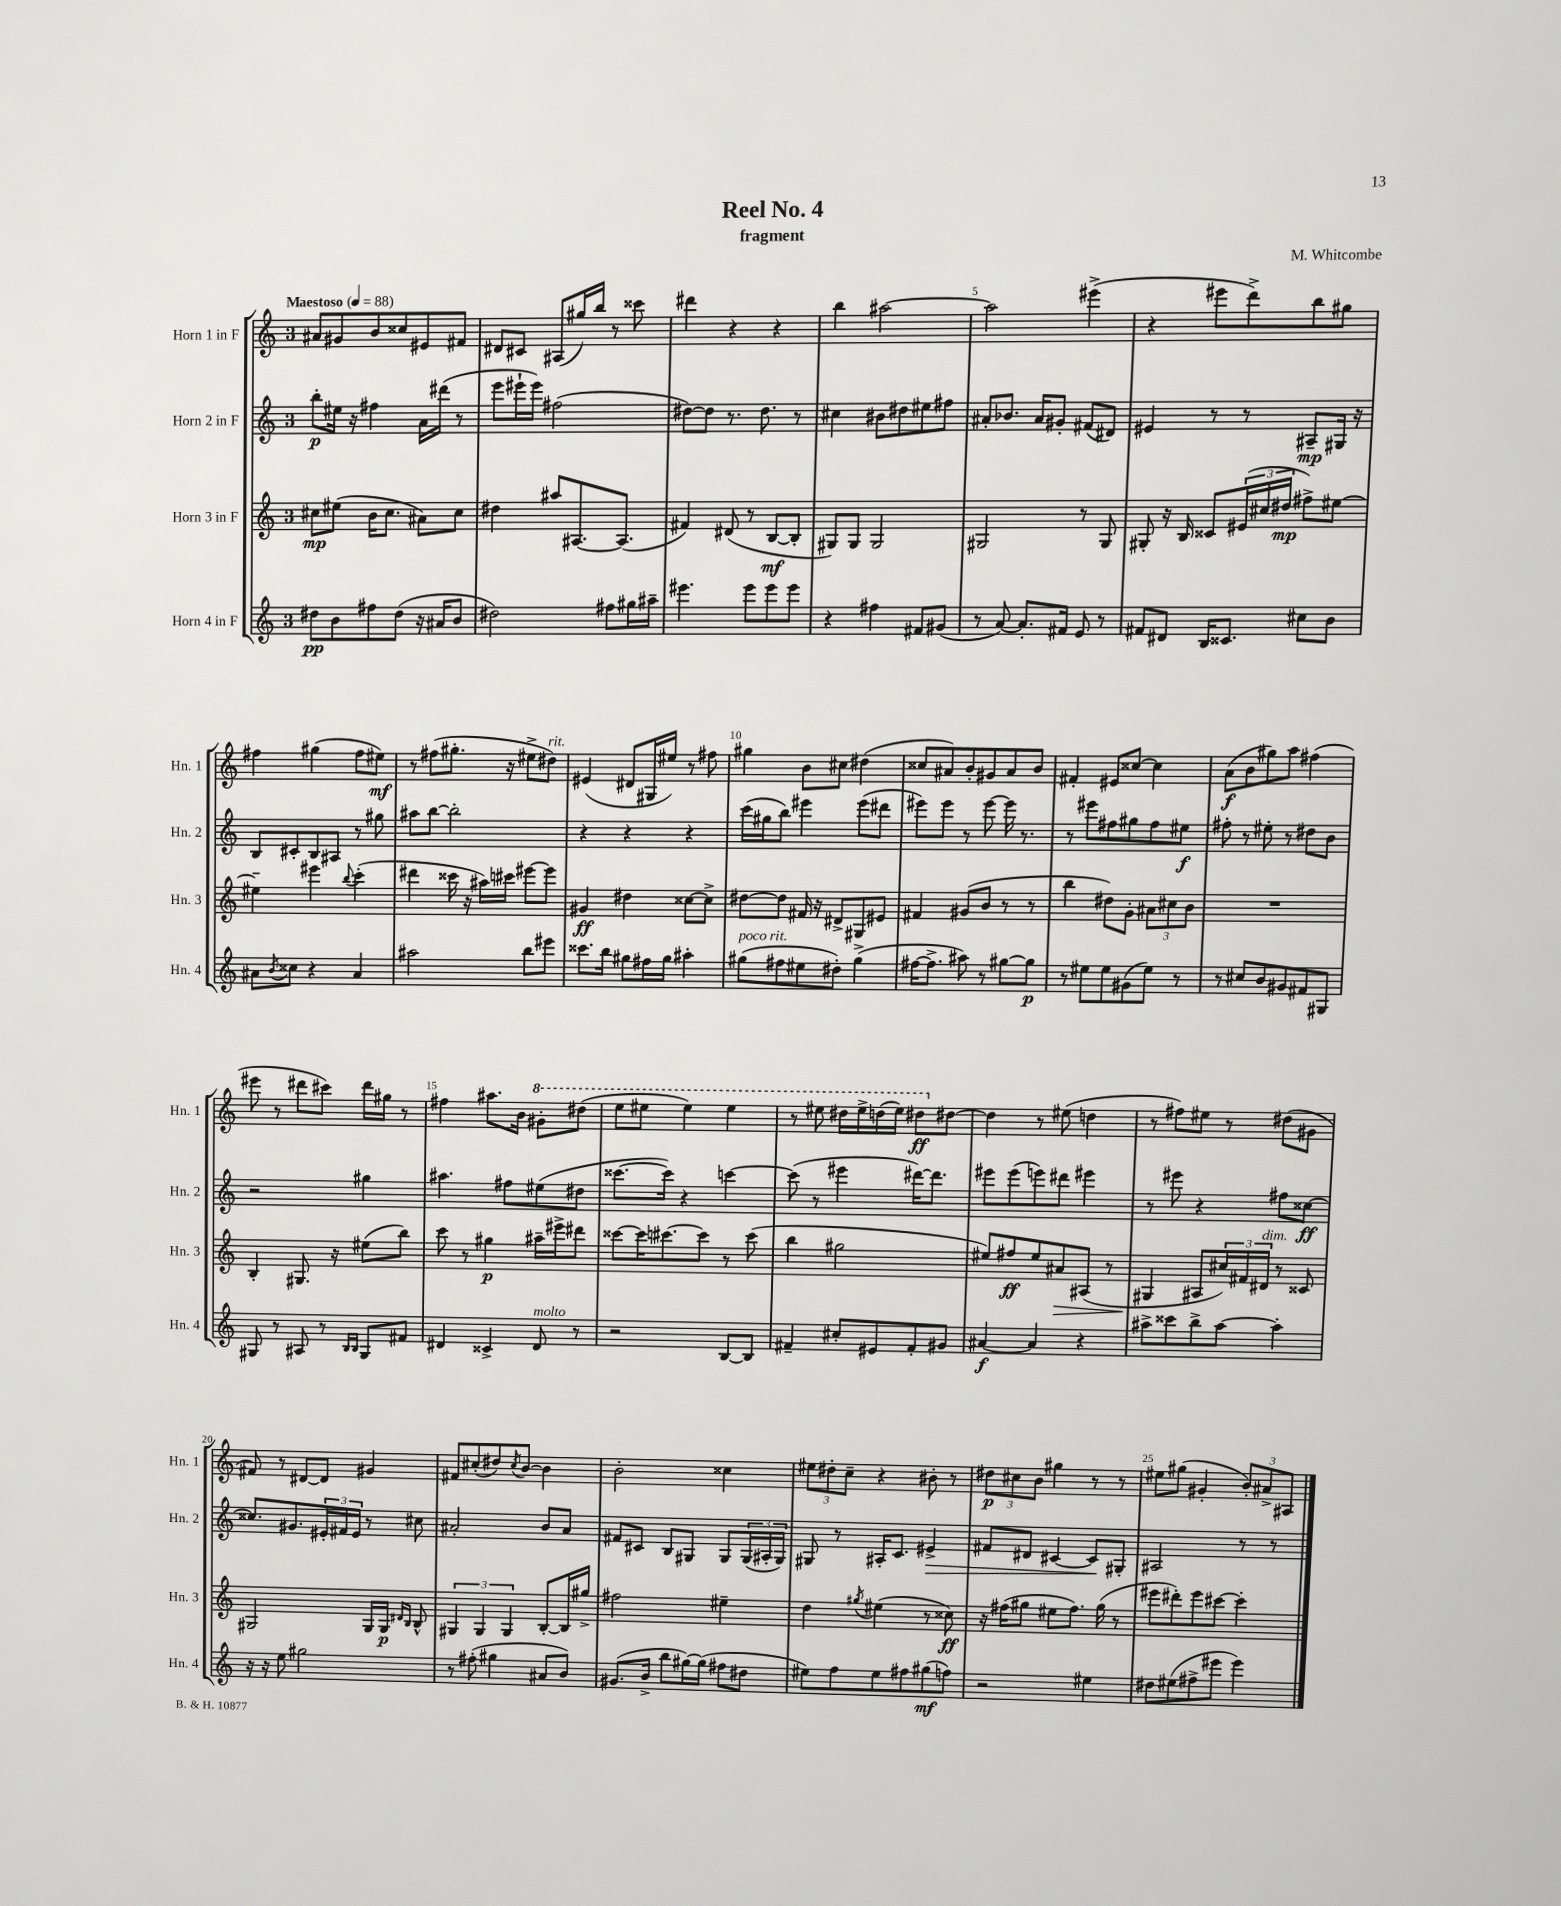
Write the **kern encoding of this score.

**kern	**kern	**kern	**kern
*staff4	*staff3	*staff2	*staff1
*clefG2	*clefG2	*clefG2	*clefG2
*k[]	*k[]	*k[]	*k[]
*M3/4	*M3/4	*M3/4	*M3/4
*MM88	*MM88	*MM88	*MM88
8dd#	8cc#	8bb'	8a#
8b	(8ee#	16ee#	8g#
.	.	16r	.
8ff#	16b	4ff#	8b
.	8.cc#	.	.
(8dd#	.	.	8cc##
16r	8a#)	16a	8e#
16a#	.	(16ddd#	.
8b	8cc#	8r	8f#
=	=	=	=
2dd#)	4dd#	8eee	8d#
.	.	16eee#`	8c#
.	.	16eee#)	.
.	8aa#	(2ff#	(8A#
.	[8.A#	.	16gg#)
.	.	.	16bb
8ff#	.	.	8r
.	(8.A#]	.	.
16gg#	.	.	8ccc##
16aa#~	.	.	.
=	=	=	=
4.eee#	4f#)	[8dd#)	4ddd#
.	.	8dd#]	.
.	(8d#	8.r	4r
8eee#	8r	.	.
.	.	8.dd#	.
8eee#	[8B	.	4r
8eee#	8B']	8r	.
=	=	=	=
4r	8G#)	4cc#	4bb
.	8G#	.	.
4ff#	2G#	8b#	[2aa#
.	.	8dd#	.
8f#	.	8ee#	.
(8g#	.	8ff#	.
=	=	=	=
8r	2G#	8a#'	2aa#]
[8a)	.	8.b-	.
8.a']	.	.	.
.	.	16a#	.
.	.	8g#'	.
16f#	.	.	.
8e	8r	(8f#	(4eee#^
8r	8G#	8d#)	.
=	=	=	=
8f#	8G#'	4e#	4r
8d#	16r	.	.
.	16B	.	.
16B	8c##	8r	8eee#
8.c##	.	.	.
.	(24e#	8r	8ddd^)
.	24cc#	.	.
.	24dd#	.	.
8cc#	8ff#^)	8A#~	8bb
8b	[8ee#	16G#	8gg#
.	.	16r	.
=	=	=	=
8a#	4ee#~]	8B	4ff#
8qb	.	.	.
8cc##	.	8c#'	.
4r	4eee#	8B	(4gg#
.	.	8A#	.
.	8qqbb	.	.
4a#	(4ccc'	8r	8ff#
.	.	8gg#	8ee#)
=	=	=	=
2aa#	4ddd#	8aa#	8r
.	.	[8bb	(8ff#
.	16ccc##	2bb']	8.gg#'
.	16r	.	.
.	16aa#)	.	.
.	16ccc#	.	16r
8bb	[8eee#	.	8ee#^
8eee#	8eee#]	.	8dd#)
=	=	=	=
8.ccc##	4g#	4r	(4e#
16bb	.	.	.
8gg#	4dd#	4r	8d#
16ff#	.	.	16G#
16gg#	.	.	16ee#)
4aa#'	[8cc##	4r	8r
.	8cc##^]	.	8ff#
=	=	=	=
(8gg#	[8dd#	(16ccc	4gg#
.	.	16gg#	.
8ff#	8dd#]	8bb)	.
8ee#	16f#	4eee#	8b
.	16r	.	.
8dd#')	8d#^	.	8cc#
(4gg#^	8G#	(8eee#	(4dd#
.	8e#	8ddd#	.
=	=	=	=
[16ff#	4f#	8eee#)	8cc##
8.ff#^]	.	.	.
.	.	8eee#	8a#)
8aa#)	(8g#	8r	8b'
8r	8b	[8eee#	8g#
[8gg#	8r	16eee#]	8a#
.	.	8.r	.
8gg#]	8r	.	8b
=	=	=	=
8r	4bb	8r	4f#'
8ee#	.	8eee#	.
8ee#	8dd#)	8ff#	8e#
(8g#	8g'	8gg#	[8cc##
8ee#)	12a#	8ff#	4cc##]
.	12cc#	.	.
8r	.	8ee#	.
.	12b	.	.
=	=	=	=
8r	2.r	8ff#'	(8a
8cc#	.	8r	8b
8b	.	8ee#'	8gg#)
8g#	.	8r	8aa
8f#	.	8dd#	(4ff#
8G#	.	8b	.
=	=	=	=
8G#	4B'	2r	8eee#
8r	.	.	8r
8A#	8.G#	.	8ddd#
8r	.	.	8ccc#)
.	16r	.	.
16qqB	.	.	.
16qqB	.	.	.
8G#	(8ee#	4gg#	16ddd#
.	.	.	16gg#
8f#	8bb)	.	8r
=	=	=	=
4d#	8ccc	4.aa#	4ff#
.	8r	.	.
4c##^	4gg#	.	8.aa#
.	.	8ff#	.
.	.	.	16b
8d#	16aa#~	(8ee#	8gg#'
.	16eee#^	.	.
8r	8ddd#	8dd#	(8ddd#
=	=	=	=
2r	[8ccc##	[8.ccc##	8eee
.	16ccc##]	.	8eee#
.	[8.ccc#	16ccc##])	.
.	.	4r	4eee#)
.	8ccc#]	.	.
[8B	8r	[4ccc	4eee#
8B]	(8ccc#	.	.
=	=	=	=
4f#~	4bb	(8ccc]	8r
.	.	8r	8eee#
8cc#'	2gg#	4eee#	16ddd#
.	.	.	16eee#^
8e#	.	.	(16ddd
.	.	.	16eee#)
8f#'	.	[16ddd#)	8ddd#
.	.	8.ddd#]	.
8g#	.	.	[8dd#
=	=	=	=
[4a#	8ee#)	8eee#	4dd#]
.	8ff#	(8eee#	.
4a#]	8ee#	8eee)	8r
.	8a#	8ddd#	(8ee#
4r	(8A#	4eee#	4dd
.	8r	.	.
=	=	=	=
8aa#^	4G#	8r	8r
8ccc##	.	8eee#	8ff#)
8bb^	8A#	4r	8ee#
[8aa#	24cc#)	.	8r
.	24f#	.	.
.	24d#	.	.
4aa#']	8r	8ff#	(8dd#
.	8c##	[8cc##	8g#
=	=	=	=
16r	2G#	8.cc##]	8f#)
16r	.	.	.
8ee	.	.	8r
.	.	8.g#	.
2gg#	.	.	[8d#
.	.	24e#'	8d#]
.	.	24f#	.
.	.	24e#	.
.	16G#	8r	4g#
.	16G#	.	.
.	16qqd#	.	.
.	16qqB	.	.
.	8B^^	8cc#	.
=	=	=	=
8r	6G#	2a#'	8f#
(8ff#'	.	.	(8cc#'
.	6G#	.	.
4gg#	.	.	8dd#)
.	6G#	.	.
.	.	.	8qcc#
.	.	.	[8b
8a#	[8B'	8b	4b]
8b)	16B]	8a#	.
.	16gg#^	.	.
=	=	=	=
(8.g#	2ff#	8f#	2b'
.	.	8c#	.
16b^	.	.	.
8bb	.	8B	.
[16gg#)	.	8G#	.
(16gg#]	.	.	.
8ff#	4ee#~	8G#	4cc##
8dd#	.	(24G#	.
.	.	24A#'	.
.	.	24G#)	.
=	=	=	=
8ee#)	4dd	8G#	12ee#
.	.	.	12dd#'
8ff	.	8r	.
.	.	.	12cc~
.	8qgg#	.	.
8ee#	(4ee#	16A#'	4r
.	.	8.c	.
8ff#	.	.	.
(8gg#	8r	4e#^	8b#'
8ff)	8cc##)	.	8r
=	=	=	=
2r	16r	8f#	12dd#
.	(16ff#	.	.
.	.	.	12cc#
.	8gg#	8d#	.
.	.	.	12b
.	8ee#	[4c#	4gg#
.	8.ff#)	.	.
4ee#	.	8c#]	8r
.	(16gg#	.	.
.	8r	8G#'	8r
=	=	=	=
8dd#	8eee#	2A#	8ee#
(8ee#	8ddd#')	.	(8gg#
8ff#^	8eee#	.	4g#'
8eee#	[8ccc#	.	.
4eee#)	4ccc#']	8r	12b')
.	.	.	12a#^
.	.	8r	.
.	.	.	12A#
==	==	==	==
*-	*-	*-	*-
